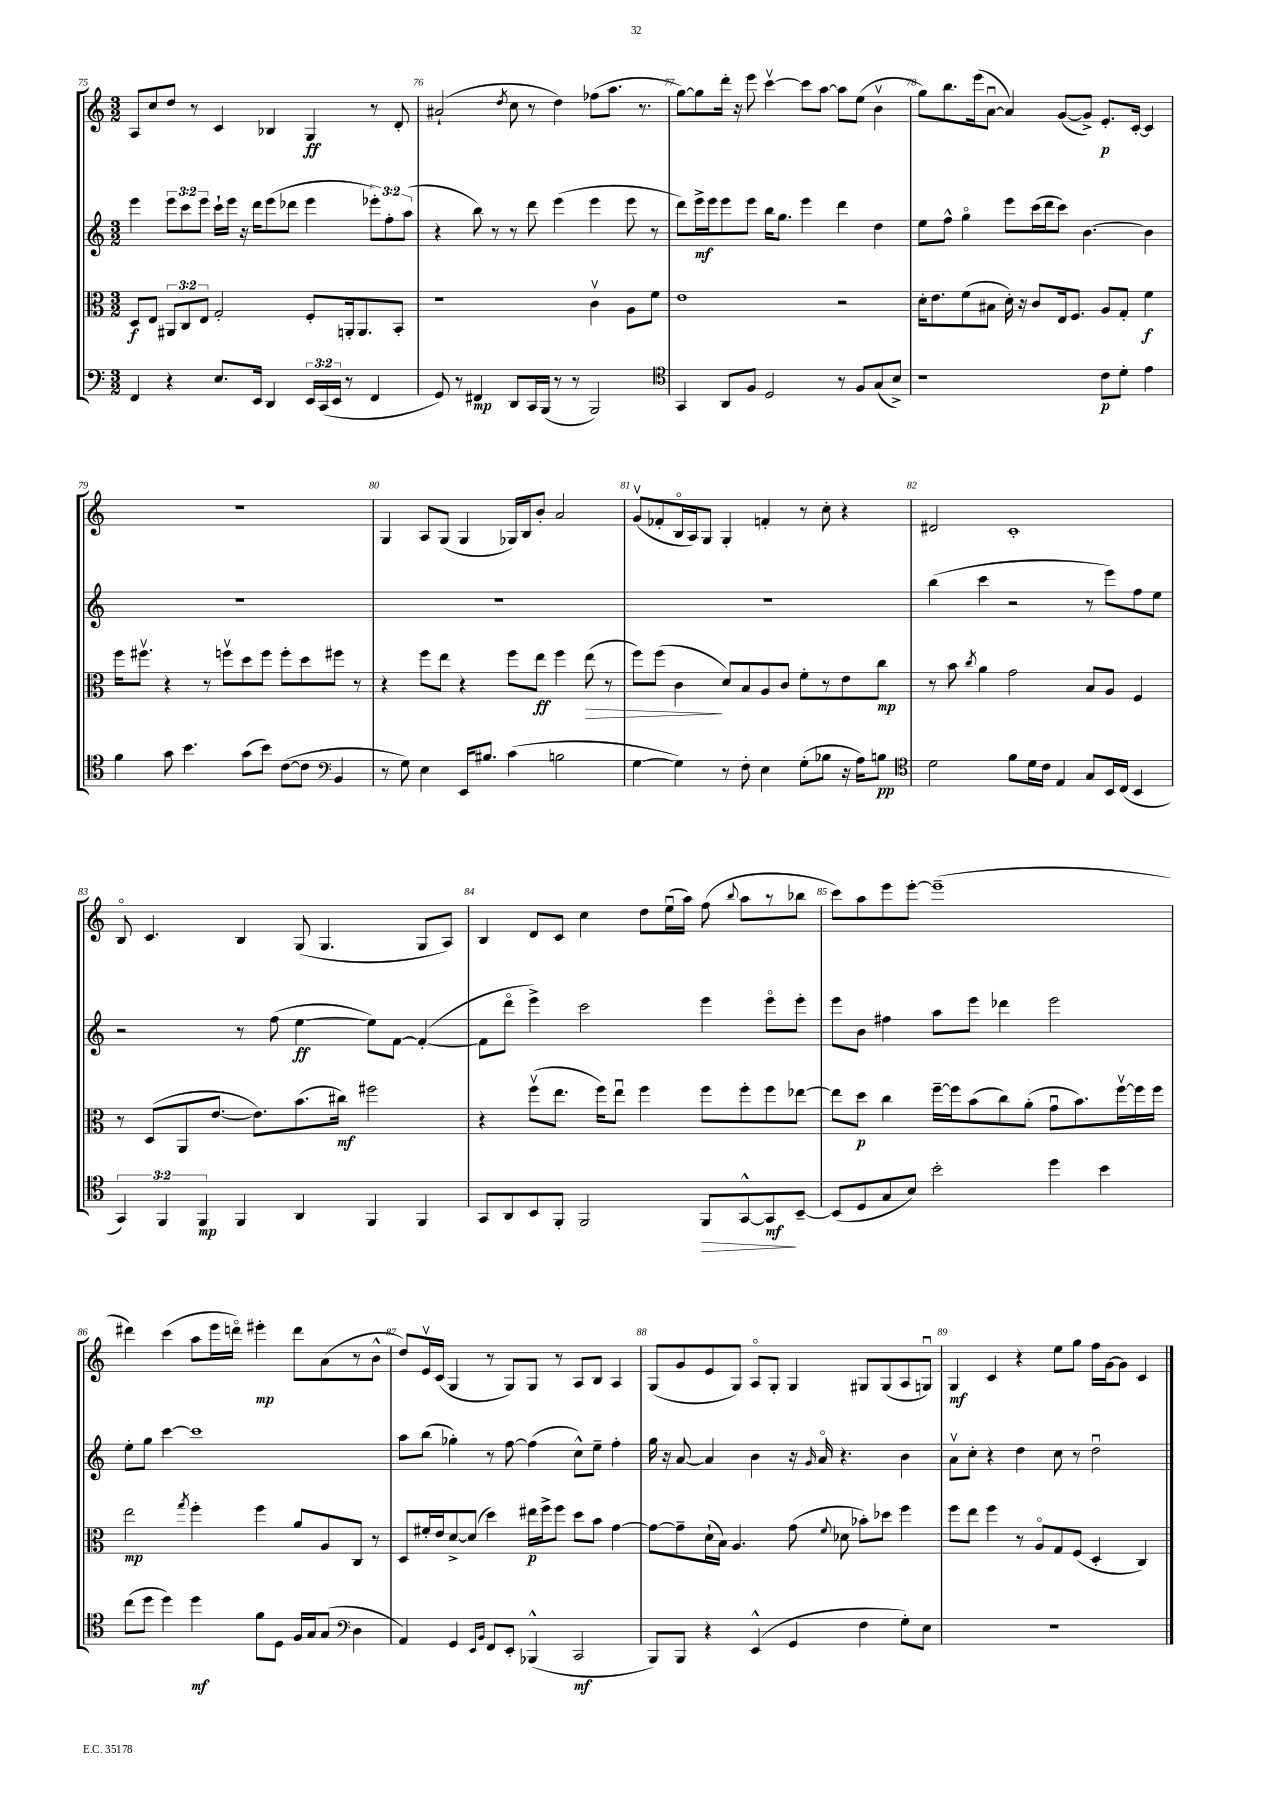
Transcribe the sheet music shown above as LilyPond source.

<<
\new StaffGroup <<
\new Staff = "s0" {
    \clef treble \key c \major \numericTimeSignature \time 3/2
    \autoBeamOff a8[ c''8 d''8] r8 c'4 bes4 g4\ff r8 d'8-. |
    ais'2-!( \acciaccatura { d''8 } c''8 r8 d''4) fes''8[( a''8.] r8. |
    g''8[~) g''8 d'''16]-. r16 e'''8 c'''4~\upbow c'''8[ a''8]~ a''8[ e''8]( b'4\upbow |
    g''8[) b''8. e'''16( a'8]~\downbow a'4) g'8[~( g'8]->) e'8.[-.\p c'16]~-. c'4 |
    R1. |
    g4 a8[ g8]( g4 ges16[) b16 b'8]-. a'2 |
    g'8[\upbow( fes'8-. b16\flageolet a16) g8] g4-. f'4-. r8 c''8-. r4 |
    dis'2 c'1-. |
    b8\flageolet c'4. b4 g8( g4. g8[ a8]) |
    b4 d'8[ c'8] c''4 d''8[ e''16\downbow( a''16]) f''8( \appoggiatura { b''8 } a''8[ r8 bes''8] |
    c'''8[) a''8 e'''8 e'''8]~-. e'''1--( |
    dis'''4) c'''4( a''8[ e'''16 d'''16]\flageolet) eis'''4-.\mp d'''8[ a'8( r8 b'8]-^ |
    d''8[) e'16\upbow c'16]( g4 r8 g8[) g8] r8 a8[ b8] a4 |
    g8[( g'8 e'8 g8]) a8[\flageolet g8]-. g4 gis8[ gis8( a8 g8]\downbow) |
    g4\mf c'4 r4 e''8[ g''8] f''16[ g'16~ g'8] c'4 \bar "|." |
}
\new Staff = "s1" {
    \clef treble \key c \major \numericTimeSignature \time 3/2 \override Staff.TupletNumber.text = #tuplet-number::calc-fraction-text
    \autoBeamOff e'''4 \tuplet 3/2 { e'''8[ c'''8 e'''8] } c'''16[-! e'''16] r16 d'''16[ e'''8( des'''8] e'''4 \tuplet 3/2 { ees'''8[-.) f''8-. a''8]( } |
    r4 b''8) r8 r8 d'''8 e'''4( e'''4 e'''8 r8 |
    d'''8[) e'''16->\mf e'''16 e'''8 e'''8] b''16[ g''8.] e'''4 d'''4 d''4 |
    e''8[ f''8]-^ g''4\flageolet e'''8[ c'''16( d'''16 c'''8]) b'4.~ b'4 |
    R1. |
    R1. |
    R1. |
    b''4( c'''4 r2 r8 e'''8[) f''8 e''8] |
    r2 r8 f''8( e''4~\ff e''8[) f'8]~ f'4~-.( |
    f'8[ d'''8]\flageolet e'''4->) c'''2 e'''4 e'''8[\flageolet e'''8]-. |
    e'''8[ b'8] fis''4 a''8[ e'''8] des'''4 e'''2 |
    e''8[-. g''8] c'''4~ c'''1 |
    a''8[ b''8]( ges''4-.) r8 f''8~ f''4( c''8[-^) e''8]-- f''4-. |
    g''16 r16 a'8~ a'4 b'4 r16 \grace { g'16 } a'16\flageolet r4. b'4 |
    a'8[\upbow c''8]-. r4 d''4 c''8 r8 d''2\downbow \bar "|." |
}
\new Staff = "s2" {
    \clef alto \key c \major \numericTimeSignature \time 3/2 \override Staff.TupletNumber.text = #tuplet-number::calc-fraction-text
    \autoBeamOff d8[\f e8] \tuplet 3/2 { ais,8[ c8 e8] } g2-. f8[-. a,16-. a,8. b,8]-. |
    r1 c'4\upbow a8[ f'8] |
    e'1 r2 |
    d'16[-. e'8. f'8( bis8] d'16-.) r16 c'8[ e16 f8.] a8[ g8]-. f'4\f |
    f''16[ fis''8.]\upbow r4 r8 f''8[\upbow d''8 f''8] f''8[-. d''8 fis''8] r8 |
    r4 f''8[ e''8] r4 f''8[ e''8]\ff f''4 e''8\>( r8 |
    f''8[) f''8]( c'4\! d'8[) b8 a8 c'8] f'8[-. r8 e'8 c''8]\mp |
    r8 b'8 \acciaccatura { c''8 } a'4 g'2 b8[ a8] f4 |
    r8 d8[( a,8 e'8.]~ e'8.[) b'8.( cis''16]\mf) fis''2 |
    r4 f''8[\upbow( e''8.] f''16[) e''8]\downbow f''4 f''8[ f''8-. f''8 ees''8]~ |
    ees''8[ d''8]\p c''4 f''16[~-- f''16 b'8( c''8) a'8]-.( g'8[\downbow b'8.) f''16~\upbow f''16 f''16] |
    e''2\mp \acciaccatura { g''8 } f''4-. f''4 a'8[ a8 c8] r8 |
    d8[ fis'16-. e'16 d'8~-> d'8]( d''4) eis''16[\p f''16-> f''8] d''8[ b'8] g'4~ |
    g'8[~ g'8-- d'16-!( b16]) a4. g'8( \appoggiatura { f'8 } des'8 bes'8[-.) des''8] f''4 |
    f''8[ e''8] f''4 r8 a8[\flageolet g8 f8]( d4-. c4) \bar "|." |
}
\new Staff = "s3" {
    \clef bass \key c \major \numericTimeSignature \time 3/2 \override Staff.TupletNumber.text = #tuplet-number::calc-fraction-text
    \autoBeamOff f,4 r4 e8.[ e,16] d,4 \tuplet 3/2 { e,16[ c,16( e,16] } r8 f,4 |
    g,8) r8 fis,4\mp d,8[ c,16 b,,16]( r8 r8 b,,2) |
    \clef tenor g,4 a,8[ f8] d2 r8 f8[ g8( b8]->) |
    r1 c'8[\p d'8]-. e'4 |
    f'4 g'8 b'4. g'8[( b'8]) c'8[~( c'8] \clef bass b,4 |
    r8 g8) e4 e,16[ bis8.] c'4( b2 |
    g4~ g4) r8 f8-. e4 g8[-.( bes8] r16 a16[) b8]\pp |
    \clef tenor d'2 f'8[ d'16 c'16] e4 g8[ b,16 c16]( b,4 |
    \tuplet 3/2 { g,4) f,4 f,4\mp } f,4 a,4 f,4 f,4 |
    g,8[ a,8 b,8 f,8]-. f,2 f,8[\> g,8~-^ g,8\mf\! b,8]~-- |
    b,8[( d8 g8 b8]) b'2-. d''4 b'4 |
    c''8[( d''8] d''4) d''4\mf f'8[ d8] f16[ g16 g8]( \clef bass d4 |
    a,4) g,4 \grace { e,16[ b,16] } f,8[ e,8]-. bes,,4-^( c,2\mf |
    b,,8[) b,,8] r4 e,4-^( g,4 f4 g8[-.) e8] |
    R1. \bar "|." |
}
>>
>>
\layout { \context { \Score currentBarNumber = #75 \override BarNumber.break-visibility = ##(#f #t #t) barNumberVisibility = #all-bar-numbers-visible } }
